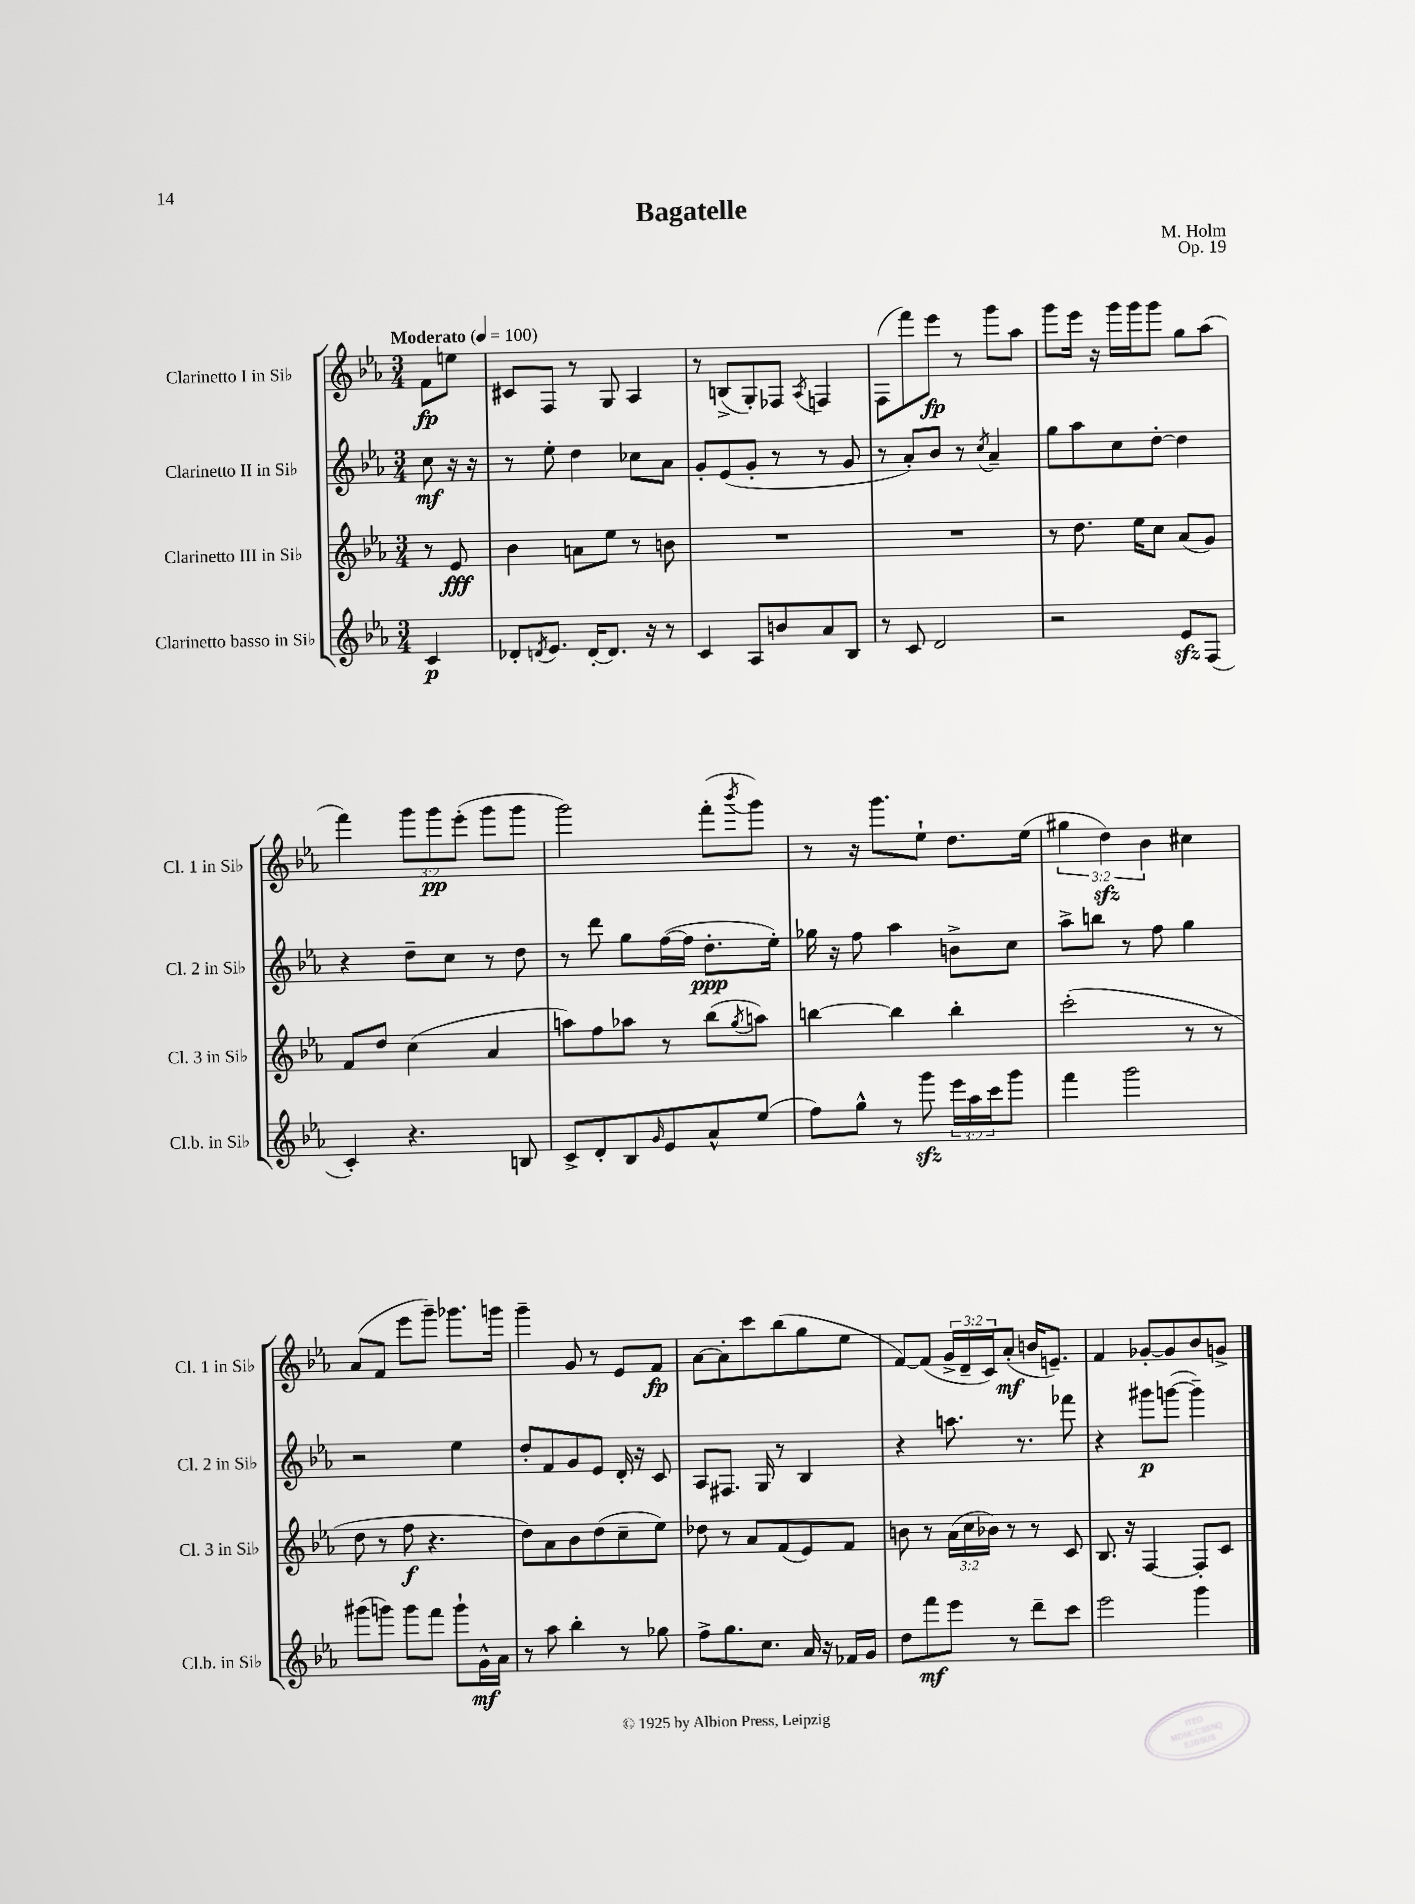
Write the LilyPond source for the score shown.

\header { title = "Bagatelle" composer = "M. Holm" opus = "Op. 19" }
<<
\new StaffGroup <<
\new Staff = "s0" \with { instrumentName = "Clarinetto I in Sib" shortInstrumentName = "Cl. 1 in Sib" } {
    \clef treble \key ees \major \numericTimeSignature \time 3/4 \override Staff.TupletNumber.text = #tuplet-number::calc-fraction-text \partial 4 \tempo "Moderato" 4 = 100
    f'8\fp e''8 |
    cis'8 f8 r8 g8 aes4 |
    r8 b8->( g8-.) fes8 \acciaccatura { aes8 } f4 |
    f8( f'''8) ees'''8\fp r8 g'''8 aes''8 |
    g'''8 ees'''16 r16 g'''16 g'''16 g'''8 g''8 aes''8( |
    f'''4) \tuplet 3/2 { g'''8 g'''8\pp ees'''8-.( } g'''8 g'''8 |
    g'''2) f'''8-.( \acciaccatura { bes'''8 } g'''8) |
    r8 r16 g'''8. ees''8-! d''8. ees''16( |
    \tuplet 3/2 { gis''4 d''4\sfz) bes'4 } cis''4 |
    aes'8( f'8 ees'''8 g'''8--) ges'''8. g'''16 |
    g'''4-- g'8 r8 ees'8 f'8\fp |
    aes'8~ aes'8-. c'''8 bes''8( g''8 ees''8 |
    f'8~) f'8( \tuplet 3/2 { g'16-> d'16-- c'16) } aes'8-.\mf( b'16 e'8.--) |
    f'4 ges'8~-. ges'8 bes'8 g'8-> \bar "|." |
}
\new Staff = "s1" \with { instrumentName = "Clarinetto II in Sib" shortInstrumentName = "Cl. 2 in Sib" } {
    \clef treble \key ees \major \numericTimeSignature \time 3/4 \partial 4
    c''8\mf r16 r16 |
    r8 ees''8-. d''4 ces''8 aes'8 |
    g'8-. ees'8( g'8-. r8 r8 g'8 |
    r8 aes'8-.) bes'8 r8 \acciaccatura { c''8 } aes'4-- |
    g''8 aes''8 c''8 d''8~-. d''4 |
    r4 d''8-- c''8 r8 d''8 |
    r8 d'''8 g''8 f''16~( f''16 d''8.-.\ppp ees''16-.) |
    ges''16 r16 f''8 aes''4 b'8-> c''8 |
    aes''8-> b''8 r8 f''8 g''4 |
    r2 ees''4 |
    d''8-. f'8 g'8 ees'8 d'16-. r16 c'8 |
    aes8 fis8. g16 r8 bes4 |
    r4 a''8. r8. fes'''8 |
    r4 gis'''8\p g'''8~( g'''4--) \bar "|." |
}
\new Staff = "s2" \with { instrumentName = "Clarinetto III in Sib" shortInstrumentName = "Cl. 3 in Sib" } {
    \clef treble \key ees \major \numericTimeSignature \time 3/4 \override Staff.TupletNumber.text = #tuplet-number::calc-fraction-text \partial 4
    r8 ees'8\fff |
    bes'4 a'8 ees''8 r8 b'8 |
    R2. |
    R2. |
    r8 d''8. ees''16 c''8 aes'8( g'8) |
    f'8 d''8 c''4( aes'4 |
    a''8) f''8 aes''8 r8 bes''8( \acciaccatura { g''8 } a''8) |
    b''4~ b''4 b''4-. |
    c'''2-.( r8 r8 |
    d''8 r8 f''8\f r4. |
    d''8) aes'8 bes'8 d''8( c''8-- ees''8) |
    des''8 r8 aes'8 f'8( ees'8) f'8 |
    b'8 r8 \tuplet 3/2 { aes'16( c''16 bes'16) } r8 r8 c'8 |
    bes8. r16 f4~ f8-. c'8 \bar "|." |
}
\new Staff = "s3" \with { instrumentName = "Clarinetto basso in Sib" shortInstrumentName = "Cl.b. in Sib" } {
    \clef treble \key ees \major \numericTimeSignature \time 3/4 \override Staff.TupletNumber.text = #tuplet-number::calc-fraction-text \partial 4
    c'4\p |
    des'8-. \acciaccatura { d'8 } ees'8. d'16~-. d'8. r16 r8 |
    c'4 aes8 b'8 aes'8 bes8 |
    r8 c'8 d'2 |
    r2 ees'8\sfz f8( |
    c'4-.) r4. b8 |
    c'8-> d'8-. bes8 \grace { g'16 } ees'8 aes'8-^ ees''8( |
    f''8) g''8-^ r8 g'''8\sfz \tuplet 3/2 { ees'''16 aes''16 c'''16 } g'''8 |
    f'''4 g'''2 |
    gis'''8( g'''8) g'''8 f'''8 g'''8-! g'16-^\mf aes'16 |
    r8 aes''8 bes''4-. r8 ges''8 |
    f''8-> g''8. c''8. aes'16 r16 fes'16 g'16 |
    d''8 f'''8\mf ees'''8 r8 d'''8-- c'''8 |
    ees'''2 g'''4 \bar "|." |
}
>>
>>
\layout { \context { \Score \remove "Bar_number_engraver" } }
